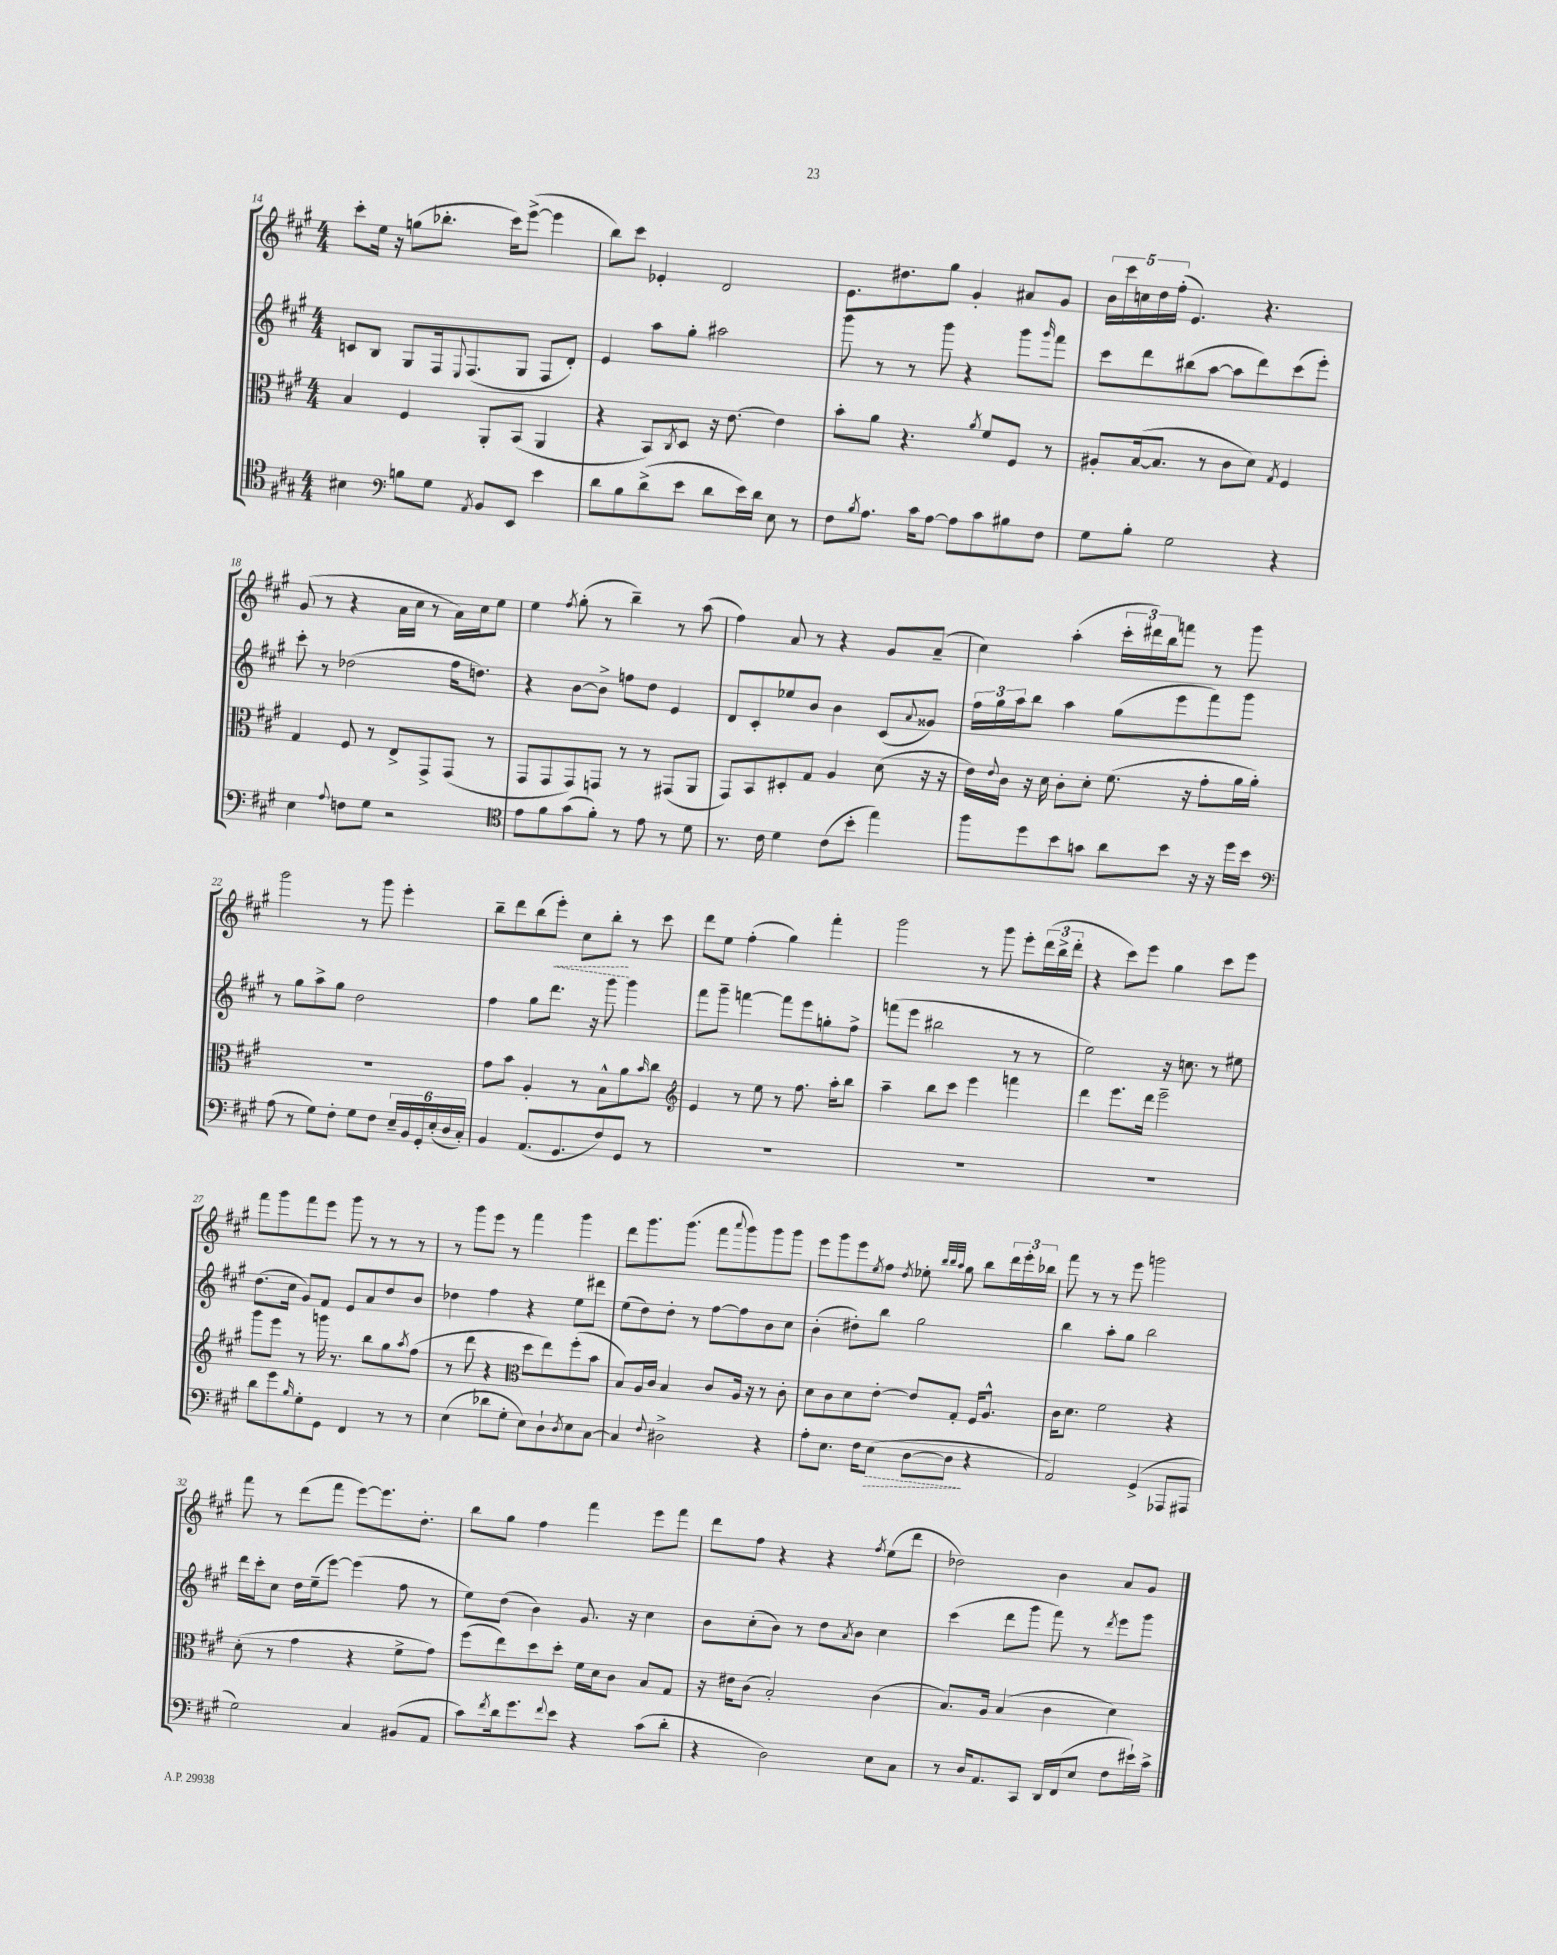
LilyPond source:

<<
\new StaffGroup <<
\new Staff = "s0" {
    \clef treble \key a \major \numericTimeSignature \time 4/4
    cis'''8-. e''16 r16 g''8( bes''8.-. cis'''16) e'''8~->( e'''4 |
    b''8) cis'''8 ees'4-. d'2 |
    e'8. dis''8. gis''8 gis'4-. ais'8 gis'8 |
    \tuplet 5/4 { b'16 cis'''16 c''16 d''16 fis''16-.( } e'4.) r4. |
    gis'8( r8 r4 a'16 cis''16 r8 a'16) cis''16 e''8 |
    e''4 \acciaccatura { fis''8 } gis''8-.( r8 b''4--) r8 a''8( |
    fis''4) a'8 r8 r4 gis'8 a'8--( |
    cis''4) a''4-.( \tuplet 3/2 { cis'''16-. dis'''16) b''16 } f'''8 r8 gis'''8 |
    gis'''2 r8 gis'''8 e'''4-. |
    b''8-- d'''8 b''8( \once \override Hairpin.style = #'dashed-line e'''8-.\<) cis''8 b''8-.\! r8 cis'''8 |
    d'''8 e''8 fis''4-.( gis''4) fis'''4-. |
    gis'''2 r8 gis'''8 e'''8-. \tuplet 3/2 { d'''16( b''16-> d'''16-. } |
    r4 cis'''8) e'''8 gis''4 cis'''8 e'''8 |
    fis'''8 gis'''8 fis'''8 e'''8 gis'''8 r8 r8 r8 |
    r8 gis'''8 e'''8 r8 fis'''4 gis'''4 |
    d'''8 gis'''8. gis'''8.( fis'''8 \appoggiatura { a'''8 } gis'''8) gis'''8 gis'''8 |
    e'''8 gis'''8 e'''8 \acciaccatura { e''8 } fis''8 \acciaccatura { d''8 } ees''8-. \grace { b''32 b''32 a''32 } gis''8 b''8 \tuplet 3/2 { d'''16 e'''16-. bes''16 } |
    fis'''8 r8 r8 e'''8 g'''2 |
    fis'''8 r8 d'''8( fis'''8 e'''8~) e'''8. d''8.-. |
    b''8 gis''8 fis''4 fis'''4 e'''8 fis'''8 |
    d'''8 fis''8 r4 r4 \acciaccatura { fis''8 } e''8( d'''8 |
    des''2) b'4 a'8 gis'8 \bar "|." |
}
\new Staff = "s1" {
    \clef treble \key a \major \numericTimeSignature \time 4/4
    c'8 b8 gis8 fis16 \appoggiatura { e8 } fis8.( gis8 fis8 d'8-.) |
    e'4 a''8 gis''8-. ais''2 |
    gis'''8 r8 r8 gis'''8 r4 gis'''8 \grace { gis'''16 } fis'''8 |
    cis'''8 d'''8 bis''8( a''8~ a''8 d'''8) cis'''8( e'''8-.) |
    cis'''8-. r8 des''2( fis''16 d''8.) |
    r4 b'8~ b'8-> f''8 d''8 e'4 |
    d'8 cis'8-. ees''8 b'8 b'4 cis'8( \appoggiatura { a'8 } gisis'8) |
    \tuplet 3/2 { fis''16 gis''16 a''16 } b''8 a''4 gis''8( e'''8 fis'''8) gis'''8 |
    r8 gis''8 a''8-> gis''8 d''2 |
    fis''4 gis''8 d'''8. r16 gis'''8 gis'''4 |
    fis'''8 gis'''8-- f'''4~ f'''8 e'''8 g''8-. fis''8-> |
    f'''8( e'''8 bis''2 r8 r8 |
    e''2) r16 c''8. r8 eis''8 |
    d''8.( cis''16 gis'8) fis'8 e'8 a'8 d''8 b'8 |
    des''4 fis''4 r4 e''8 dis'''8 |
    e''8( d''8) d''8-. r8 fis''8~ fis''8 b'8 cis''8 |
    b'4-.( dis''8-.) b''8 gis''2 |
    b''4 a''8-. gis''8 b''2 |
    d'''16 cis'''16-. cis''8 d''16 e''16--( e'''8~) e'''4( fis''8 r8 |
    e''8) d''8( b'4) gis'8. r16 cis''4 |
    b'8 cis''8-.( b'8) r8 d''8 \acciaccatura { a'8 } b'8 cis''4 |
    cis'''4( d'''8 gis'''8 fis'''8) r8 \acciaccatura { d'''8 } e'''8 gis'''8 \bar "|." |
}
\new Staff = "s2" {
    \clef alto \key a \major \numericTimeSignature \time 4/4
    b4 fis4 a,8-. b,8( a,4 |
    r4 b,8) \acciaccatura { cis8 } d8 r16 e'8.~ e'4 |
    b'8-. a'8 r4. \acciaccatura { a'8 } fis'8 fis8 r8 |
    ais8-. b16~( b8. r8 cis'8 d'8) \acciaccatura { gis8 } fis4 |
    gis4 fis8 r8 e8-> gis,8-> gis,8( r8 |
    gis,8 gis,8 gis,8) g,8 r8 r8 gis,8( a,8 |
    gis,8) b,8 dis8-. gis8 a4 d'8( r16 r16 |
    e'16) \appoggiatura { e'8 } cis'16 r16 d'16 cis'8-. d'8-. fis'8.( r16 gis'8-. a'16 a'16-.) |
    R1 |
    gis'8 b'8 a4-. r8 b8-^ a'8 \grace { b'16 } cis''8 |
    \clef treble e'4 r8 e''8 r8 fis''8. a''16-. b''8 |
    a''4-- b''8 cis'''8 e'''4 f'''4 |
    d'''4 e'''8. d'''16 e'''2-- |
    gis'''8 e'''8 r8 g'''16 r8. b''8 gis''8 \acciaccatura { a''8 } fis''8( |
    r8 d'''8 r4 \clef alto d''8 e''8) fis''8-.( b'8 |
    b8) a16 cis'16 b4 cis'8 a16 r16 r8 cis'8-. |
    d'8 cis'8 d'8 e'8~-. e'8 gis8-. fis16 a8.-^ |
    cis'16 d'8. fis'2 r4 |
    d'8-.( r8 gis'4 r4 fis'8-> gis'8) |
    fis''8( e''8) d''8 d''8-. fis'16 d'16 cis'8 b8 gis8 |
    r16 eis'16 cis'8( b2-.) cis'4( |
    b8.) a16 b4( cis'4 d'4) \bar "|." |
}
\new Staff = "s3" {
    \clef tenor \key a \major \numericTimeSignature \time 4/4
    bis4 \clef bass b8 gis8 \acciaccatura { a,8 } b,8 e,8 e'4 |
    d'8 b8 d'8->( e'8 d'8 e'16) d'16 e8 r8 |
    fis8 \acciaccatura { b8 } a8. cis'16 a8~ a8 cis'8 bis8 fis8 |
    gis8 b8-. gis2 r4 |
    e4 \appoggiatura { a8 } f8 gis8 r2 |
    \clef tenor e'8 fis'8 gis'8( fis'8-.) r8 e'8 r8 d'8 |
    r8. cis'16 d'4 cis'8( b'8-. e''4) |
    fis''8 d''8 b'8 g'8 a'8 b'8 r16 r16 d''16 b'16 |
    \clef bass a8( r8 gis8) fis8-. gis8 fis8 \tuplet 6/4 { e16-- b,16 gis,16-. e16-.( d16 cis16-.) } |
    b,4 a,8.( gis,8. fis8) gis,8 r8 |
    R1 |
    R1 |
    R1 |
    d'8 gis'8 \grace { b16 } gis8-. gis,8 fis,4 r8 r8 |
    e4( des'8 gis8-. e8) d8-! \acciaccatura { d8 } e8 cis8~ |
    cis4 \appoggiatura { fis8 } dis2-> r4 |
    a8-. e8. fis16 \once \override Hairpin.style = #'dashed-line e8\>( d8~ d8\! r4 |
    a,2) gis,4->( aes,,8 ais,,8 |
    gis2) cis4 bis,8( a,8 |
    cis'8) \acciaccatura { fis'8 } d'16 gis'8. \appoggiatura { fis'8 } e'8 r4 cis'8( d'8-. |
    r4 d2) e8 cis8 |
    r8 d16 a,8. cis,8 d,16 fis,16( e8 fis8 eis'16-!) cis'16-> \bar "|." |
}
>>
>>
\layout { \context { \Score currentBarNumber = #14 } }
